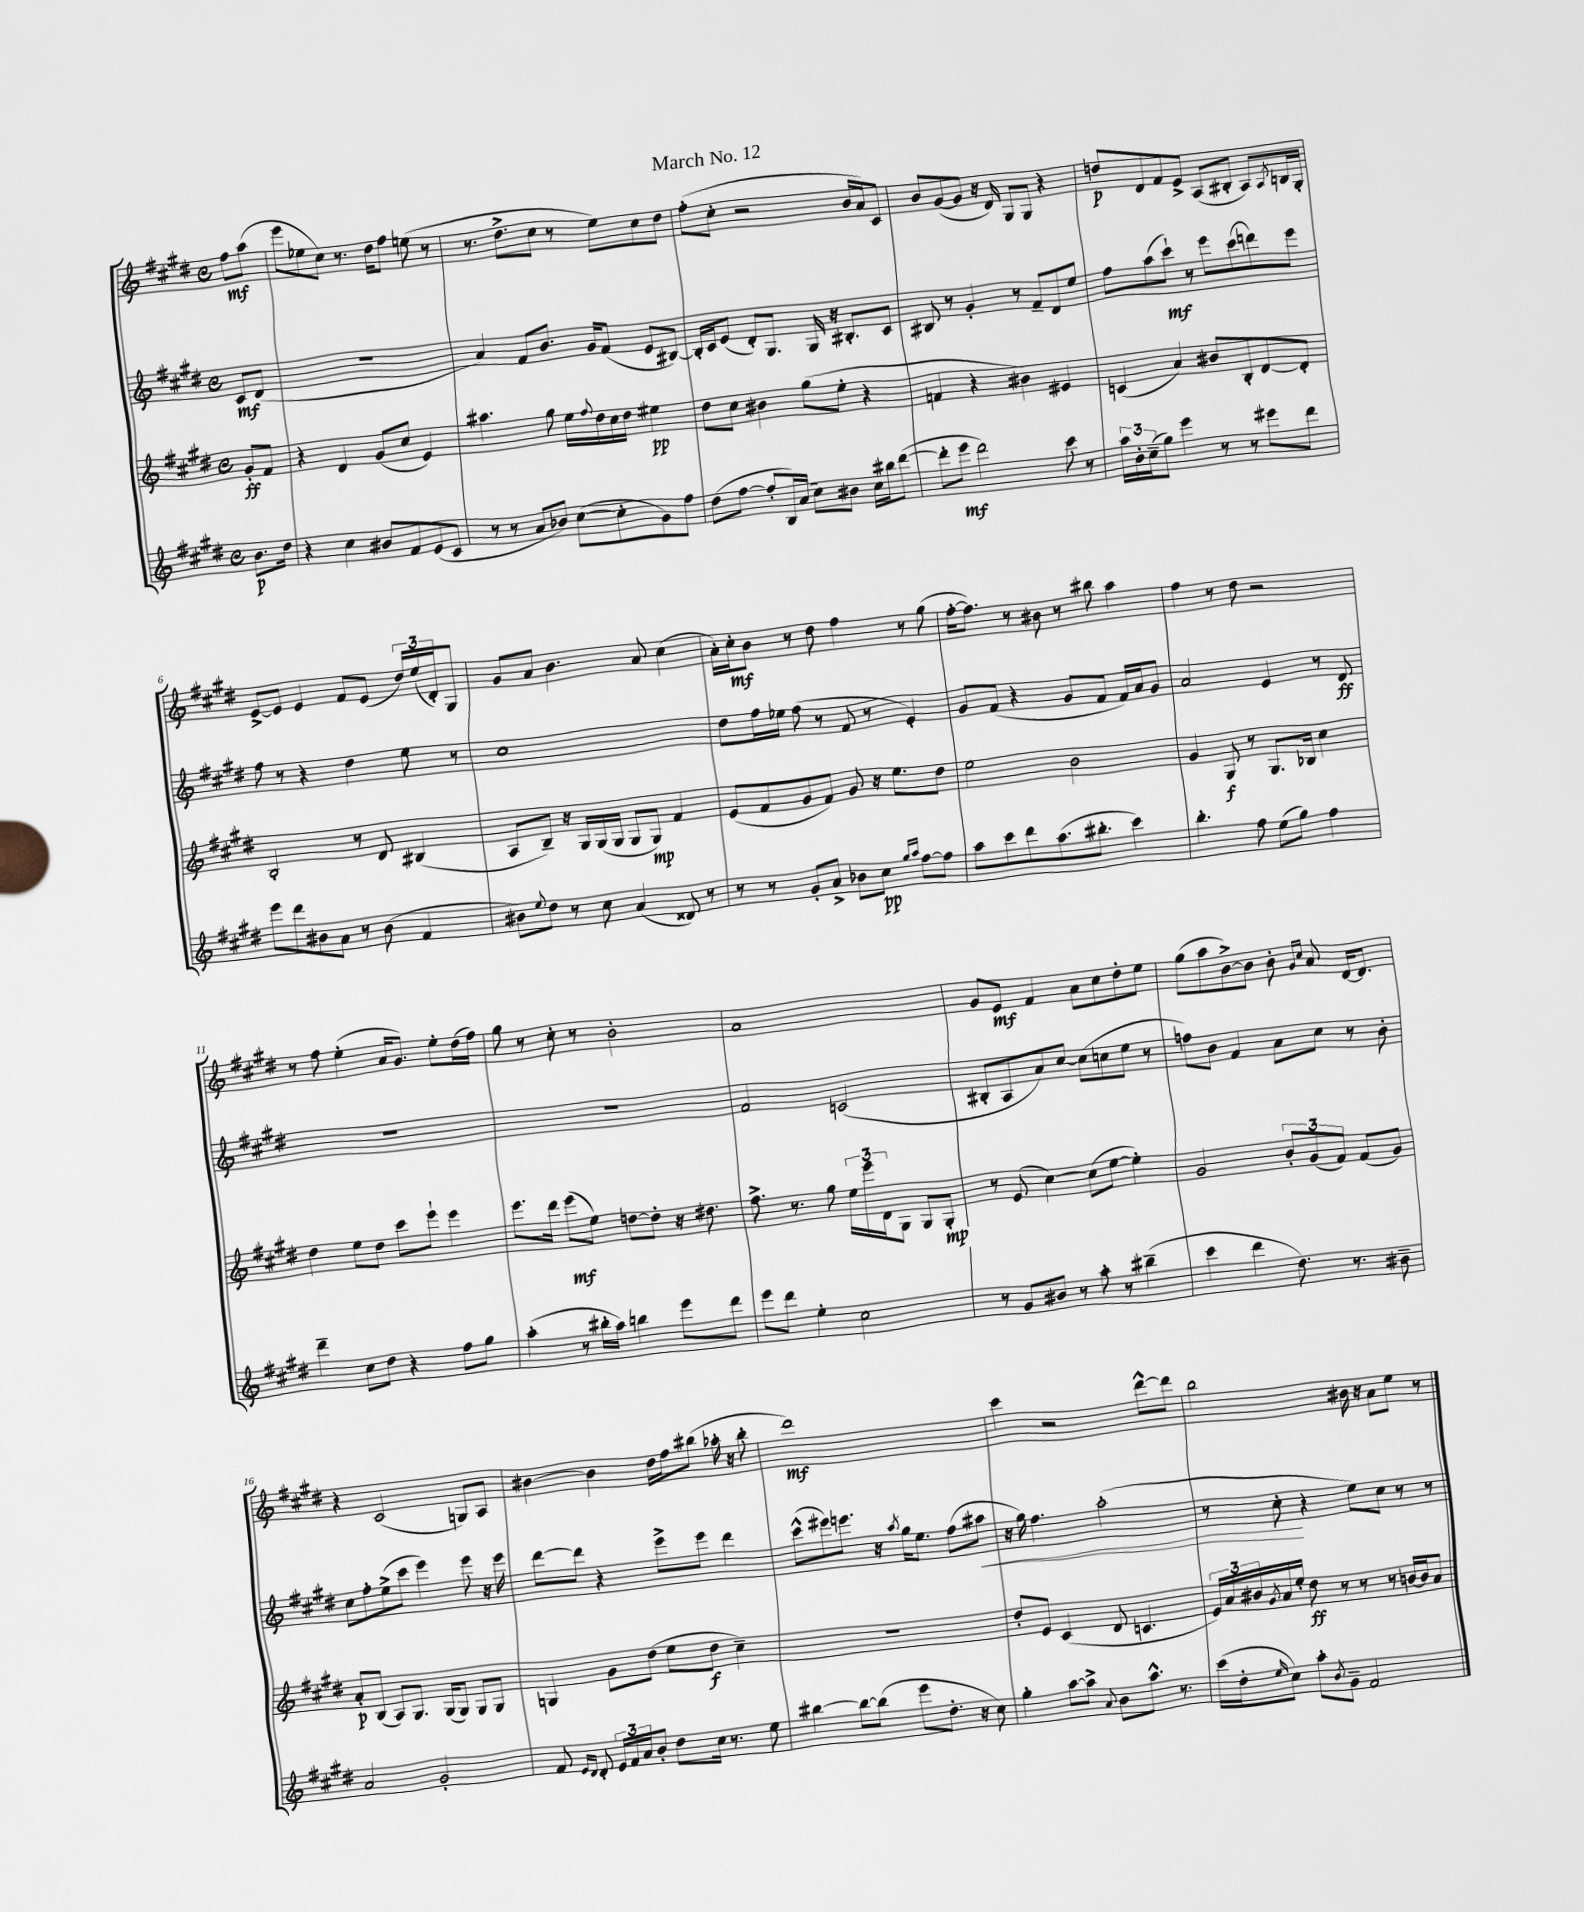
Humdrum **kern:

**kern	**kern	**kern	**kern
*staff4	*staff3	*staff2	*staff1
*clefG2	*clefG2	*clefG2	*clefG2
*k[f#c#g#d#]	*k[f#c#g#d#]	*k[f#c#g#d#]	*k[f#c#g#d#]
*M4/4	*M4/4	*M4/4	*M4/4
*met(c)	*met(c)	*met(c)	*met(c)
8.b	8g#'	8c#	8ff#
.	8f#	(8d#	(8aa
16dd#	.	.	.
=	=	=	=
4r	4r	1r	8eee
.	.	.	8ee-
4cc#	4d#	.	8cc#)
.	.	.	8.r
8b#	(8g#	.	.
.	.	.	16dd#
8f#	8cc#	.	8ff#
(8e	4e)	.	(8ee
8c#	.	.	8r
=	=	=	=
8r	4.aa#	4a)	8.r
8r	.	.	.
.	.	.	8.dd#^
8a	.	8f#	.
8b-)	8gg#	8.b	8cc#
([8cc#	16ee	.	8r
.	8qqff#	.	.
.	16dd#	16g#	.
8cc#']	16cc#	(8f#	8ee)
.	16dd#	.	.
8g#)	4ee#	8e	8cc#
8ff#	.	[8B#)	8dd#
=	=	=	=
(8dd#	8dd#	16B#']	(8ff#'
.	.	16c#	.
[8ff#	8cc#	(8e	8cc#'
8ff#']	4b#	8d#')	2r
16B)	.	8.G#	.
(16a	.	.	.
8cc#)	(8gg#	.	.
.	.	16G#	.
8b#	8ee'	16r	.
.	.	8.B#'	.
16cc#	4r	.	16b
16bb#	.	.	16a)
([8ddd#	.	8c#	8c#
=	=	=	=
8ddd#']	4f	8B#	8b
8eee	.	8r	([8g#
2ddd#)	4r	4g#'	8g#]
.	.	.	16r
.	.	.	16d#)
.	4b#)	8r	8G#
.	.	8f#~	8G#
8ccc#	4e#	8d#	4r
8r	.	8ee	.
=	=	=	=
24aa	(4c	8ff#	8dd
24b'	.	.	.
(24cc#~	.	.	.
8gg#)	.	(8aa	8d#
4eee	4a)	8ccc#`)	8f#
.	.	8r	8e^
8r	8b#	8eee	(8A
8r	8B'	(8ccc#	8B#'
8eee#	[8d#	8ddd)	8A)
.	.	.	8qA
8ddd#	8d#']	8eee	16B
.	.	.	16G#'
=	=	=	=
8eee	2B'	8ff#	[8e^
8ddd#	.	8r	8e]
8b#	.	4r	4e
8a	.	.	.
8r	8r	4dd#	8f#
(8b#	8d#	.	(8e
4f#	(4B#	8ee	24dd#)
.	.	.	(24ee
.	.	.	24d#')
.	.	8r	8G#
=	=	=	=
8b#)	8A	1cc#	8g#
8qqee	.	.	.
8dd#	8B~)	.	8a
8r	16r	.	4.b
.	16G#	.	.
8cc#	(16G#	.	.
.	16G#	.	.
(4a	8G#	.	.
.	8G#)	.	8a
8d##)	4f#	.	(4cc#
8r	.	.	.
=	=	=	=
8r	(8e	8dd#	16a')
.	.	.	16cc#'
8r	8f#	16ff#	8b
.	.	16ee-	.
8g#'	8g#	(8ff#	8r
8a^	8f#)	8r	8dd#
8b-	8g#	8f#	4ff#
8cc#	16r	8r	.
.	8.ee	.	.
16qqgg#	.	.	.
16qqaa	.	.	.
[8ff#	.	4e')	8r
8ff#]	8dd#	.	(8gg#
=	=	=	=
8aa	2ee	8g#	[16ff#'
.	.	.	8.ff#])
8ccc#	.	(8f#	.
8ddd#	.	4r	8r
(8.aa	.	.	8b#
.	2b	8g#	8r
8.bb#'	.	.	.
.	.	8f#	8bb#
4ccc#)	.	16f#)	4aa
.	.	16a	.
.	.	8g#	.
=	=	=	=
4.bb'	4g#	2a	4ff#
.	8G#	.	8r
8ff#	8r	.	8dd#
(8ee	8.G#	4e	2r
8gg#)	.	.	.
.	16B-	.	.
4ff#	4cc#	8r	.
.	.	8d#	.
=	=	=	=
4ddd#~	4dd#	1r	8r
.	.	.	8ff#
8cc#	8ee	.	(4ee'
8dd#	8dd#	.	.
4r	8ccc#	.	16a
.	.	.	8.g#)
.	8eee`	.	.
8ff#	4eee	.	8ee'
8gg#	.	.	(16dd#
.	.	.	16ff#)
=	=	=	=
(4aa'	8.eee	1r	8gg#
.	.	.	8r
.	16ddd#	.	.
8r	(8eee	.	8cc#'
16bb#'	8ee)	.	8r
16aa)	.	.	.
4bb	[8dd	.	2b'
.	8dd']	.	.
8eee	16r	.	.
.	8.dd#	.	.
8ddd#	.	.	.
=	=	=	=
8eee	8.ff#^	2f#	1a
8ddd#	.	.	.
.	8.r	.	.
4ee'	.	.	.
.	8gg#	.	.
2cc#	24ee	(2c	.
.	24eee	.	.
.	24d#	.	.
.	8G#	.	.
.	8G#	.	.
.	8G#'	.	.
=	=	=	=
8r	8r	8B#'	8g#
8g#	(8e	8A	8e
8b#	[4cc#)	8a)	4f#
8r	.	[8cc#	.
8aa'	(8cc#]	(8cc#]	8a
8r	[8ee	8cc	8cc#
(4bb#~	4ee'])	8ee	8dd#'
.	.	8r	8ee
=	=	=	=
4ccc#	2g#	8ff)	(8gg#
.	.	8b	8aa
4ddd#	.	4f#	[8b^)
.	.	.	8b]
8.dd#)	12b'	8a	8b'
.	(12g#	.	.
.	.	.	16qqg#
.	.	.	16qqcc#
.	.	8cc#	8a
.	12f#)	.	.
8.r	.	.	.
.	(8f#	8r	[16d#
.	.	.	8.d#]
8b#~	8g#)	8b'	.
=	=	=	=
2a	8a'	8cc#	4r
.	(8B	8ff#'	.
.	8A)	(8ee^	(2c#
.	8.G#	8ccc#	.
2g#'	.	4eee)	.
.	(16G#	.	.
.	8G#)	.	.
.	8G#	8eee	8G)
.	8G#	16r	8A
.	.	16eee	.
=	=	=	=
8f#	4G	[8ddd#	[4b#
16qqe	.	.	.
16qqd#	.	.	.
8d#'	.	8ddd#]	.
24e	8g#	4r	4b#]
24f#	.	.	.
24a	.	.	.
8b'	(8dd#	.	.
8dd#	8ee	8eee^	16dd#
.	.	.	16ff#
16cc#	8dd#	8eee	(8bb#
8.r	.	.	.
.	4cc#~)	4ddd#	16aa-'
.	.	.	16r
8ee	.	.	8bb#'
=	=	=	=
[4bb#	1r	(8ccc#^^	1ddd#)
.	.	8eee#)	.
8bb#_	.	8.eee	.
(8bb#]	.	.	.
.	.	16r	.
.	.	8qaa	.
8eee	.	16gg#	.
.	.	8.ee	.
8.dd#'	.	.	.
.	.	(8ff#	.
16r	.	.	.
8cc#)	.	8aa#	.
=	=	=	=
4gg#'	8dd#'	16r	4ccc#
.	.	16gg#)	.
.	8e	4.ff#	.
[8aa	(4c#	.	2r
8aa^]	.	.	.
8qqa	.	.	.
8b	8d#	(2aa'	.
8.aa^^	4.c	.	.
.	.	.	[8ddd#^^
8.r	.	.	.
.	.	.	8ddd#]
=	=	=	=
(16ccc#	24e)	8r	2bb
.	24a	.	.
16dd#'	.	.	.
.	24b#	.	.
16qqee	8qg#	.	.
8cc#)	16a	8cc#'	.
.	16ee'	.	.
8aa'	8dd#	4r	.
8qb	.	.	.
8g#~	8r	.	.
2f#	8r	8ee)	16b#
.	.	.	16r
.	8r	8cc#	8a
.	[16b	8r	8ee
.	16b]	.	.
.	8a	8r	8r
==	==	==	==
*-	*-	*-	*-
